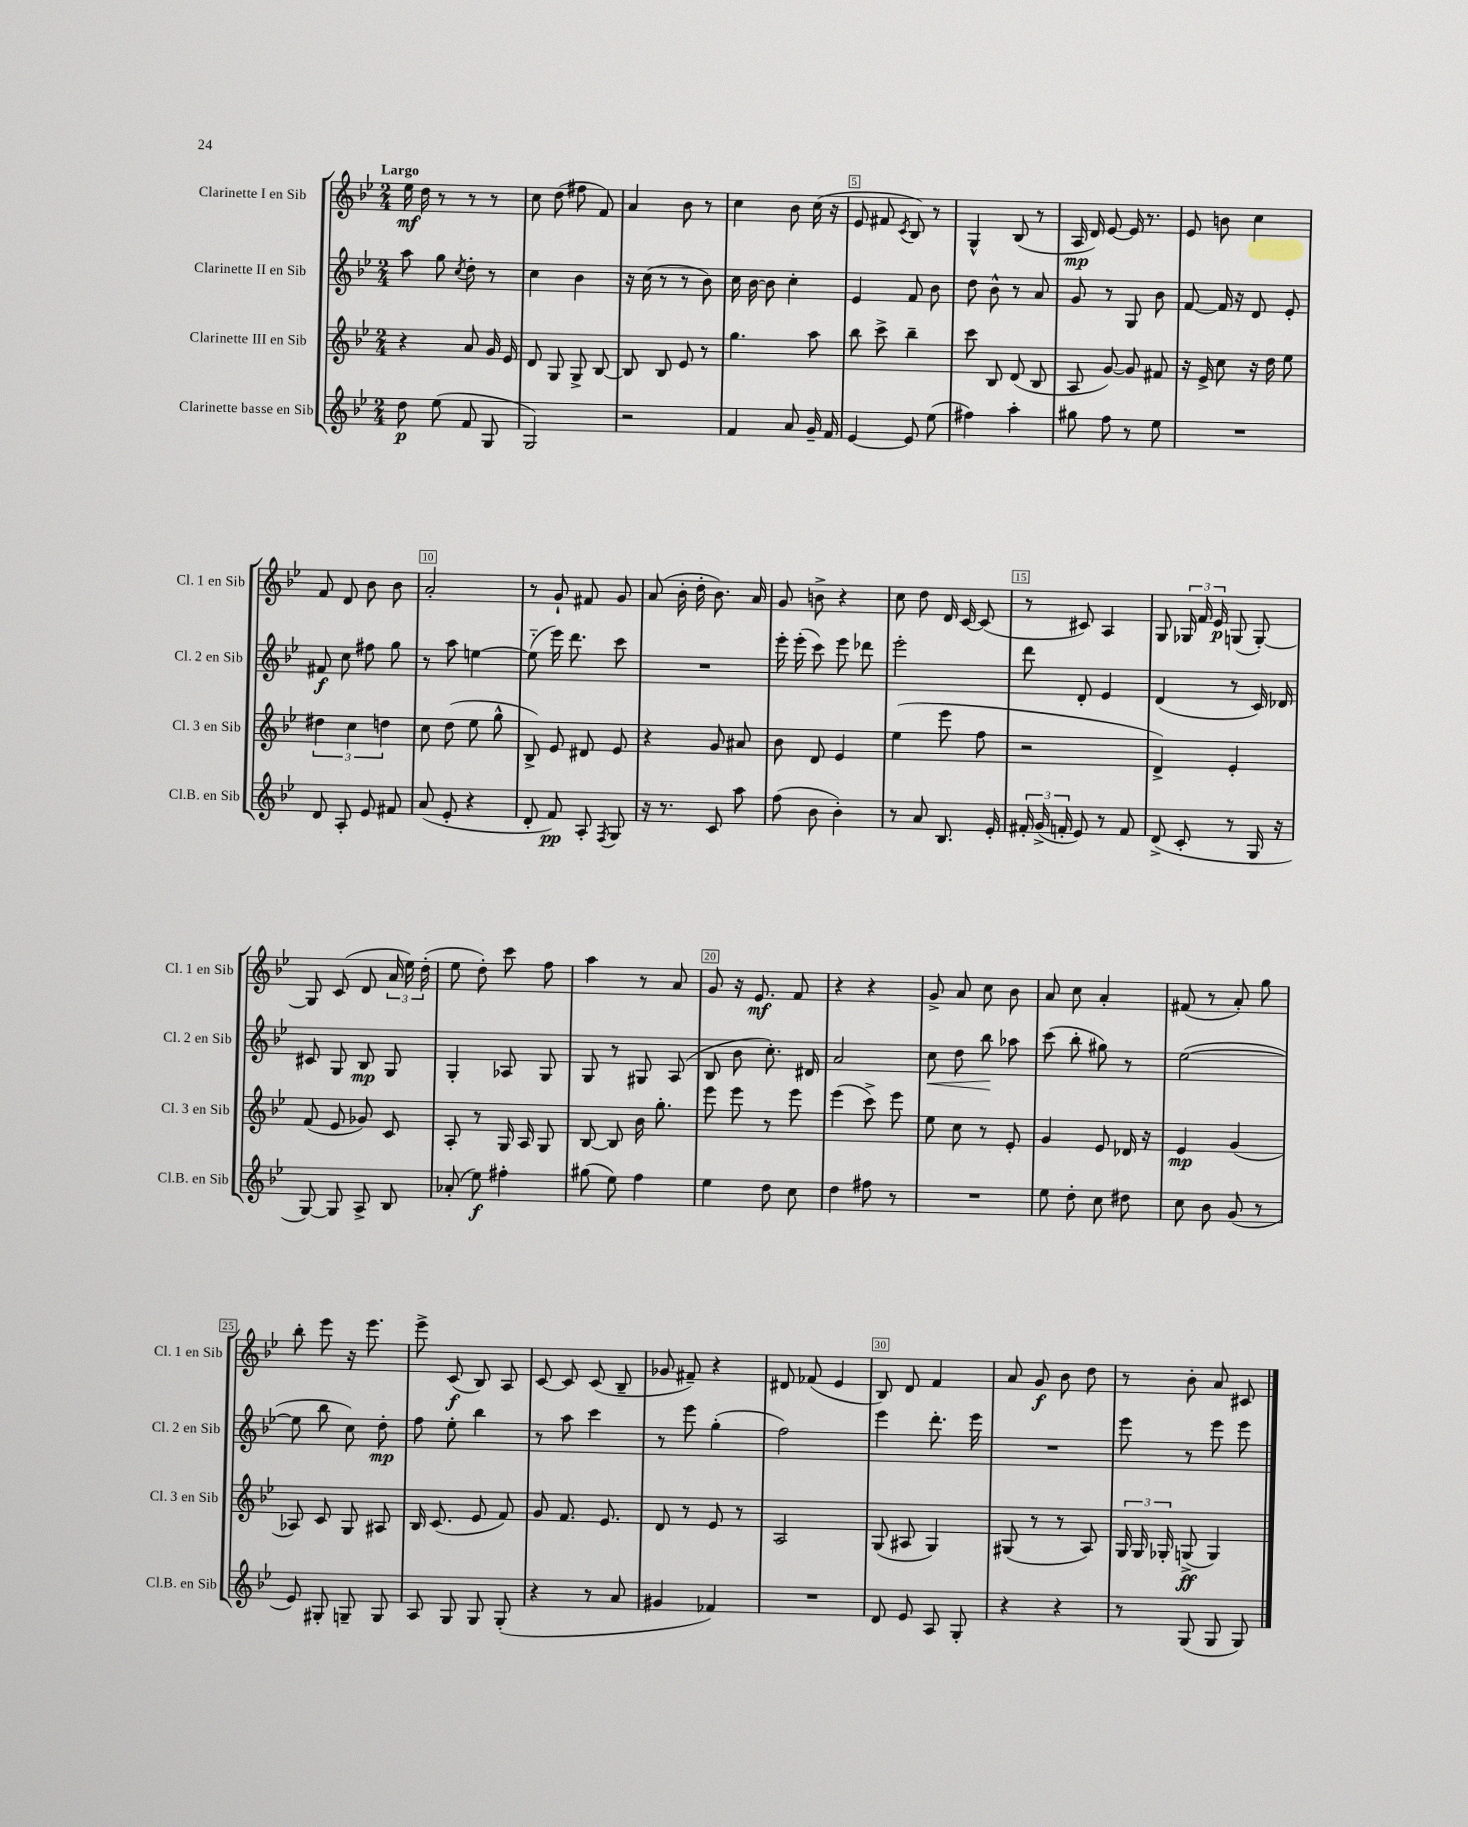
<<
\new StaffGroup <<
\new Staff = "s0" \with { instrumentName = "Clarinette I en Sib" shortInstrumentName = "Cl. 1 en Sib" } {
    \clef treble \key bes \major \numericTimeSignature \time 2/4 \tempo "Largo"
    \autoBeamOff ees''16\mf d''16 r8 r8 r8 |
    c''8 d''8( fis''8 f'8) |
    a'4 bes'8 r8 |
    c''4 bes'8 c''16( r16 |
    ees'8 fis'8 \acciaccatura { c'8 } bes8) r8 |
    g4-^ bes8( r8 |
    a16\mp d'16) ees'8~ ees'16 r8. |
    ees'8 b'8 c''4 |
    f'8 d'8 bes'8 bes'8 |
    a'2-. |
    r8 g'8-! fis'8 g'8 |
    a'8( bes'16-. d''16-. bes'8.) a'16 |
    g'8 b'8-> r4 |
    c''8 d''8 d'16 c'16~ c'8( |
    r8 cis'8) a4 |
    g8 \tuplet 3/2 { ges16 f'16 ees'16\p } g8( g8~-.) |
    g8 c'8( d'8 \tuplet 3/2 { a'16 ees''16) d''16-.( } |
    ees''8 d''8-.) c'''8 f''8 |
    a''4 r8 a'8 |
    g'8 r16 ees'8.\mf f'8 |
    r4 r4 |
    g'8-> a'8 c''8 bes'8 |
    a'8 c''8 a'4-. |
    fis'8( r8 a'8-.) g''8 |
    bes''8-. ees'''8 r16 ees'''8. |
    ees'''8-> c'8\f( bes8) a8 |
    c'8~ c'8 c'8( bes8-- |
    ges'8 fis'8--) r4 |
    dis'8 fes'8( ees'4 |
    bes8) d'8 f'4 |
    a'8 g'8\f bes'8 d''8 |
    r8 bes'8-. a'8 cis'8 \bar "|." |
}
\new Staff = "s1" \with { instrumentName = "Clarinette II en Sib" shortInstrumentName = "Cl. 2 en Sib" } {
    \clef treble \key bes \major \numericTimeSignature \time 2/4
    \autoBeamOff a''8 g''8 \acciaccatura { c''8 } d''8-. r8 |
    c''4 bes'4 |
    r16 c''16( r8 r8 bes'8) |
    c''16 bes'16~ bes'8 c''4-. |
    ees'4 f'8 bes'8 |
    d''8 bes'8-^ r8 a'8 |
    g'8 r8 g8 bes'8 |
    f'8~ f'16 r16 d'8 ees'8-. |
    fis'8\f c''8 fis''8 g''8 |
    r8 a''8 e''4~ |
    e''8-_( ees'''16) d'''8. c'''8 |
    R2 |
    ees'''16-. ees'''16-.( c'''8) ees'''8 des'''8 |
    ees'''2-. |
    d'''8 d'8-. ees'4 |
    d'4( r8 c'16) des'16 |
    cis'8 g8 bes8\mp g8 |
    g4-. aes8 g8 |
    g8 r8 gis8 a8( |
    bes8 bes'8 c''8.-.) dis'16 |
    a'2 |
    c''8\< d''8 bes''8\! aes''8 |
    c'''8( bes''8-. gis''8) r8 |
    ees''2~( |
    ees''8 bes''8 c''8) d''8-.\mp |
    f''8 ees''8-. bes''4 |
    r8 a''8 c'''4 |
    r8 ees'''8 g''4-.( |
    f''2) |
    ees'''4 d'''8.-. ees'''16 |
    R2 |
    ees'''8 r8 ees'''8 ees'''8 \bar "|." |
}
\new Staff = "s2" \with { instrumentName = "Clarinette III en Sib" shortInstrumentName = "Cl. 3 en Sib" } {
    \clef treble \key bes \major \numericTimeSignature \time 2/4
    \autoBeamOff r4 a'8 g'16 ees'16 |
    d'8 g8 g8-> bes8~ |
    bes8 bes8 ees'8 r8 |
    g''4. a''8 |
    bes''8 c'''8-> bes''4-- |
    c'''8 bes8 d'8( bes8 |
    a8 g'8~) g'8 fis'8 |
    r16 ees'16-> c''8 r16 d''16 ees''8 |
    \tuplet 3/2 { dis''4 c''4 d''4 } |
    c''8 d''8( ees''8 g''8-^ |
    bes8->) ees'8 dis'8 ees'8 |
    r4 g'8 ais'8 |
    bes'8 d'8 ees'4 |
    ees''4( ees'''8 f''8 |
    r2 |
    d'4->) ees'4-. |
    f'8( ees'8 ges'8) c'8 |
    a8-. r8 g16 a16 g8 |
    bes8~ bes8 bes'16 g''8.-. |
    ees'''8 ees'''8 r8 ees'''8 |
    ees'''4( c'''8->) ees'''8 |
    ees''8 c''8 r8 ees'8-. |
    g'4 ees'8 des'16 r16 |
    ees'4\mp g'4( |
    aes8) c'8 g8 ais8 |
    bes16 c'8.( ees'8 f'8) |
    g'8 f'8. ees'8. |
    d'8 r8 ees'8 r8 |
    a2 |
    g8( ais8 g4) |
    gis8( r8 r8 a8) |
    \tuplet 3/2 { g16 g16 ges16-. } g8->\ff( g4) \bar "|." |
}
\new Staff = "s3" \with { instrumentName = "Clarinette basse en Sib" shortInstrumentName = "Cl.B. en Sib" } {
    \clef treble \key bes \major \numericTimeSignature \time 2/4
    \autoBeamOff d''8\p ees''8( f'8 g8 |
    g2) |
    r2 |
    f'4 a'8 g'16-- f'16 |
    ees'4~ ees'8 ees''8( |
    fis''4) a''4-. |
    gis''8 f''8 r8 ees''8 |
    R2 |
    d'8 a8-. ees'8 fis'8 |
    a'8( ees'8-. r4 |
    d'8-. f'8\pp) a8-. \acciaccatura { f8 } g8 |
    r16 r8. c'8 a''8 |
    f''8( bes'8 bes'4-.) |
    r8 a'8 bes8. ees'16-. |
    \tuplet 3/2 { fis'16-. g'16->( f'16-. } ees'8) r8 f'8 |
    d'8->( c'8-. r8 g16 r16 |
    g8~) g8 a8-> bes8 |
    aes'8-.( ees''8\f) fis''4-. |
    gis''8( ees''8) f''4 |
    ees''4 d''8 c''8 |
    d''4 fis''8 r8 |
    R2 |
    ees''8 d''8-. c''8 dis''8 |
    c''8 bes'8 g'8( r8 |
    ees'8) gis8-. g8-- g8 |
    a8 g8 g8 g8-.( |
    r4 r8 a'8 |
    gis'4 fes'4) |
    R2 |
    d'8 ees'8 a8 g8-. |
    r4 r4 |
    r8 g8( g8 g8) \bar "|." |
}
>>
>>
\layout { \context { \Score \override BarNumber.break-visibility = ##(#f #t #t) barNumberVisibility = #(every-nth-bar-number-visible 5) \override BarNumber.stencil = #(make-stencil-boxer 0.1 0.3 ly:text-interface::print) } }
